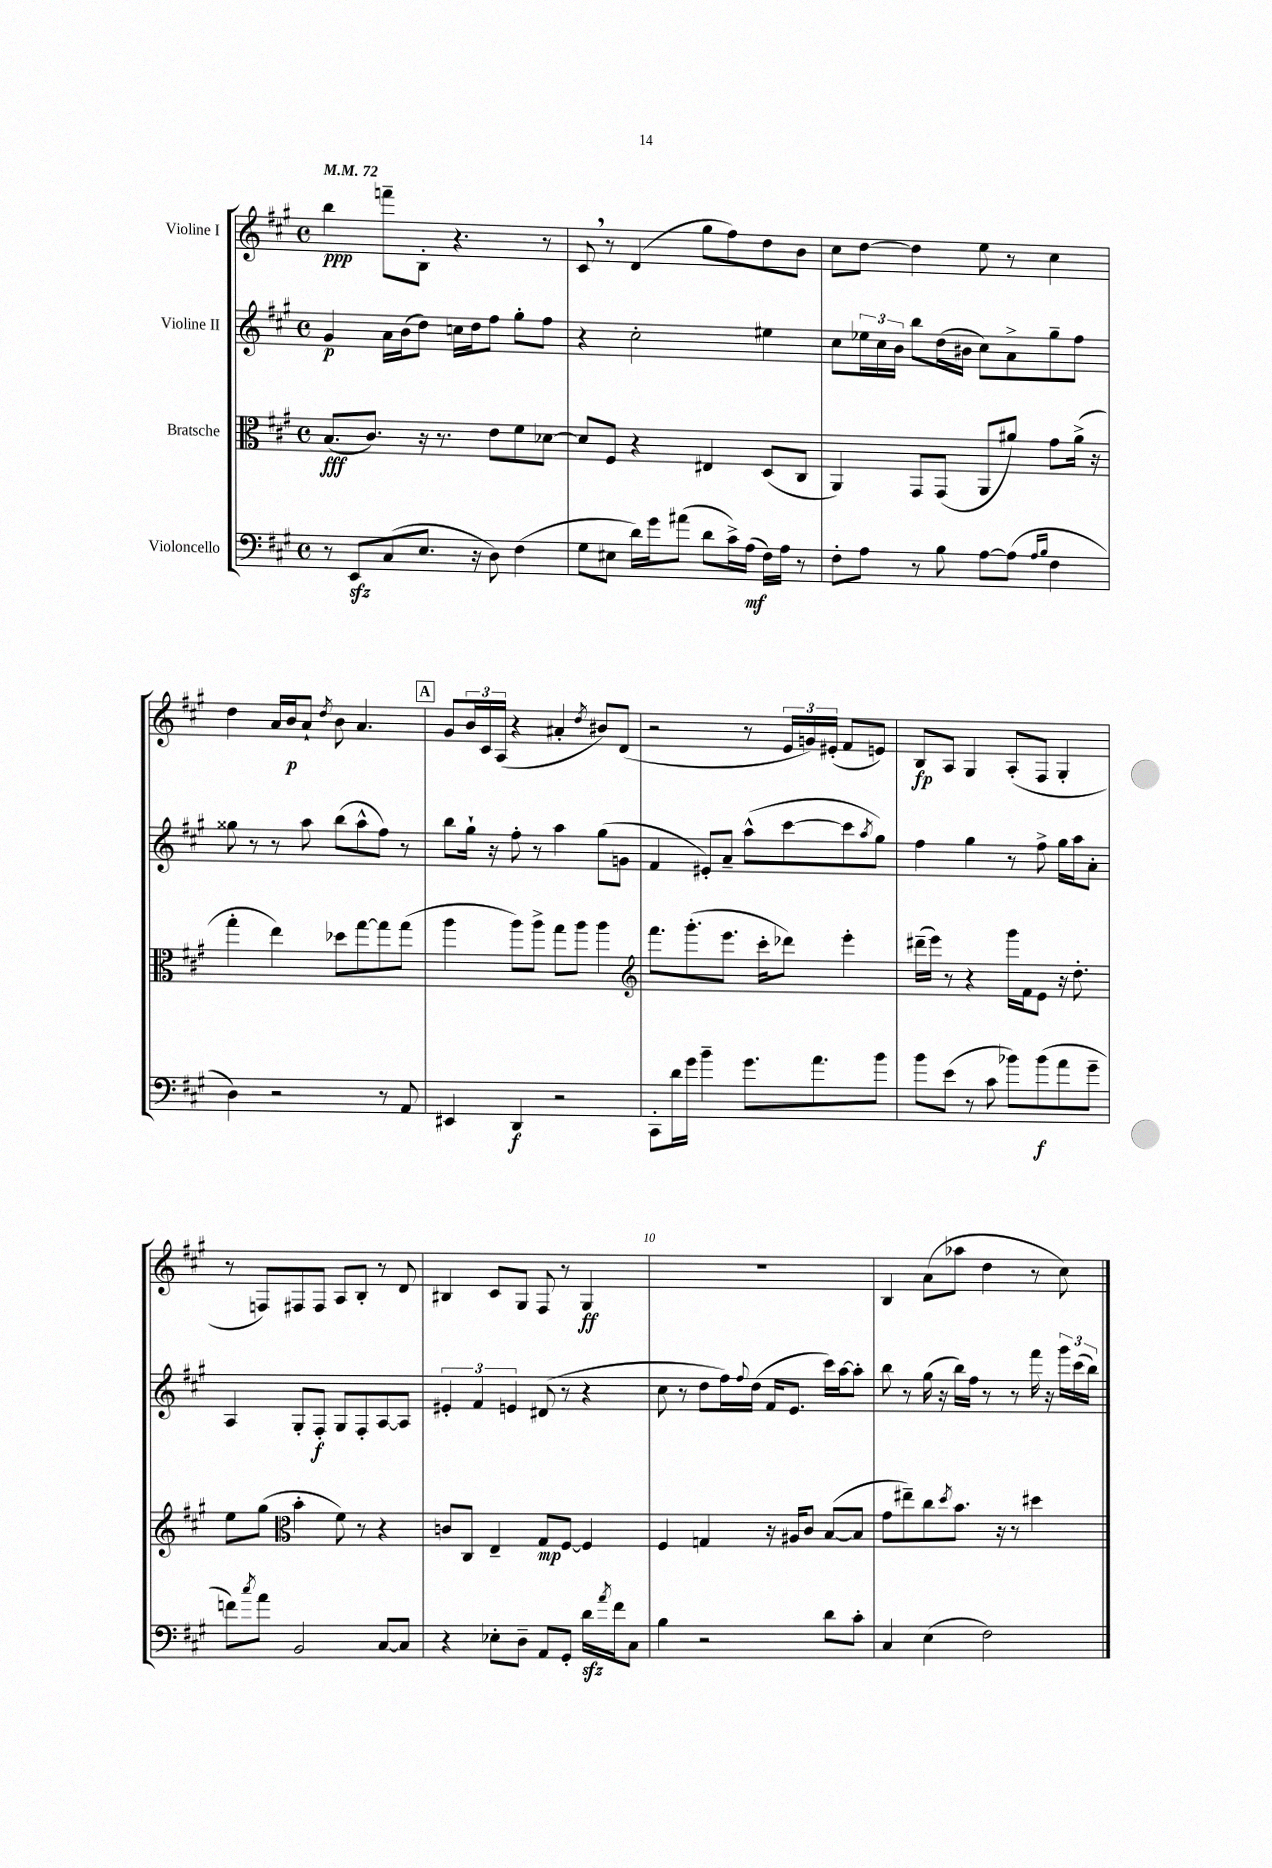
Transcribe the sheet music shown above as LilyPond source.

<<
\new StaffGroup <<
\new Staff = "s0" \with { instrumentName = "Violine I" } {
    \clef treble \key a \major \defaultTimeSignature \time 4/4 \tempo 4 = 72
    b''4\ppp f'''8-- b8-. r4. r8 |
    cis'8 \breathe r8 d'4( gis''8 fis''8) d''8 b'8 |
    cis''8 d''8~ d''4 e''8 r8 cis''4 |
    d''4 a'16 b'16\p a'8-! \acciaccatura { d''8 } b'8 a'4. |
    \mark \markup { \box "A" } gis'8 \tuplet 3/2 { b'16 cis'16 a16( } r4 ais'4-. \acciaccatura { d''8 } bis'8) d'8( |
    r2 r8 \tuplet 3/2 { e'16 g'16) eis'16-.( } fis'8 e'8) |
    b8\fp a8 gis4 a8-.( fis8 gis4-. |
    r8 f8) fis8 fis8 a8 b8-. r8 d'8 |
    bis4 cis'8 gis8 fis8 r8 gis4\ff |
    R1 |
    b4 a'8( aes''8 d''4 r8 cis''8) \bar "|." |
}
\new Staff = "s1" \with { instrumentName = "Violine II" } {
    \clef treble \key a \major \defaultTimeSignature \time 4/4
    gis'4\p a'16 b'16( d''8) c''16 d''16 fis''8 gis''8-. fis''8 |
    r4 cis''2-. eis''4 |
    cis''8 \tuplet 3/2 { ees''16 cis''16 b'16 } b''8 d''16( bis'16 cis''8) a'8-> gis''8-- fis''8 |
    gisis''8 r8 r8 a''8 b''8( a''8-^ fis''8) r8 |
    \mark \markup { \box "A" } b''8 gis''16-! r16 fis''8-. r8 a''4 gis''8( g'8 |
    fis'4 eis'8-.) a'8-- a''8-^( cis'''8~ cis'''8 \acciaccatura { a''8 } gis''8) |
    fis''4 gis''4 r8 fis''8-> gis''16 a''16 a'8-. |
    a4 gis8-. fis8-.\f gis8 fis8-. a8~ a8 |
    \tuplet 3/2 { eis'4-. fis'4 e'4 } dis'8( r8 r4 |
    cis''8 r8 d''8 fis''16) \appoggiatura { fis''8 } d''16( fis'16 e'8. cis'''16) a''16~ a''8-. |
    b''8 r8 gis''16( r16 b''16) fis''16 r8 r8 fis'''16 r16 \tuplet 3/2 { gis'''16 cis'''16( b''16) } \bar "|." |
}
\new Staff = "s2" \with { instrumentName = "Bratsche" } {
    \clef alto \key a \major \defaultTimeSignature \time 4/4
    b8.\fff( cis'8.) r16 r8. e'8 fis'8 des'8~ |
    des'8 fis8 r4 eis4 d8( cis8 |
    a,4) gis,8 gis,8( a,8 ais'8) gis'8 ais'16->( r16 |
    gis''4-. e''4) des''8 gis''8~ gis''8 gis''8( |
    \mark \markup { \box "A" } a''4 a''8) a''8-> gis''8 a''8 a''4 |
    \clef treble fis'''8. gis'''8.-.( e'''8. cis'''16-. des'''8) e'''4-. |
    dis'''16--( e'''16) r8 r4 gis'''16 fis'16 e'8 r16 d''8.-. |
    e''8 gis''8( \clef alto b'4-. fis'8) r8 r4 |
    c'8 cis8 e4-- gis8\mp fis8~ fis4 |
    fis4 g4 r16 ais16 cis'8 b8~( b8 |
    gis'8 eis''8--) cis''8 \acciaccatura { d''8 } b'8. r16 r8 dis''4 \bar "|." |
}
\new Staff = "s3" \with { instrumentName = "Violoncello" } {
    \clef bass \key a \major \defaultTimeSignature \time 4/4
    r8 e,8\sfz cis8( e8. r16 d8) fis4( |
    gis8 eis8 d'16) gis'16 ais'8( d'8 cis'16->) a16\mf( fis16) a16 r8 |
    fis8-. a8 r8 b8 a8~ a8( \grace { a16 b16 } fis4 |
    d4) r2 r8 a,8 |
    \mark \markup { \box "A" } eis,4 d,4\f r2 |
    cis,8-. d'16 gis'16 b'4-- gis'8. a'8. b'8 |
    b'8 e'8( r8 cis'8 bes'8) bes'8\f( a'8 gis'8-- |
    f'8) \acciaccatura { cis''8 } a'8 b,2 cis8~ cis8 |
    r4 ees8-. d8-- a,8 gis,8-. d'16\sfz \acciaccatura { a'8 } fis'16 cis8 |
    b4 r2 d'8 cis'8-. |
    cis4 e4( fis2) \bar "|." |
}
>>
>>
\layout { \context { \Score \override BarNumber.break-visibility = ##(#f #t #t) barNumberVisibility = #(every-nth-bar-number-visible 5) } }
